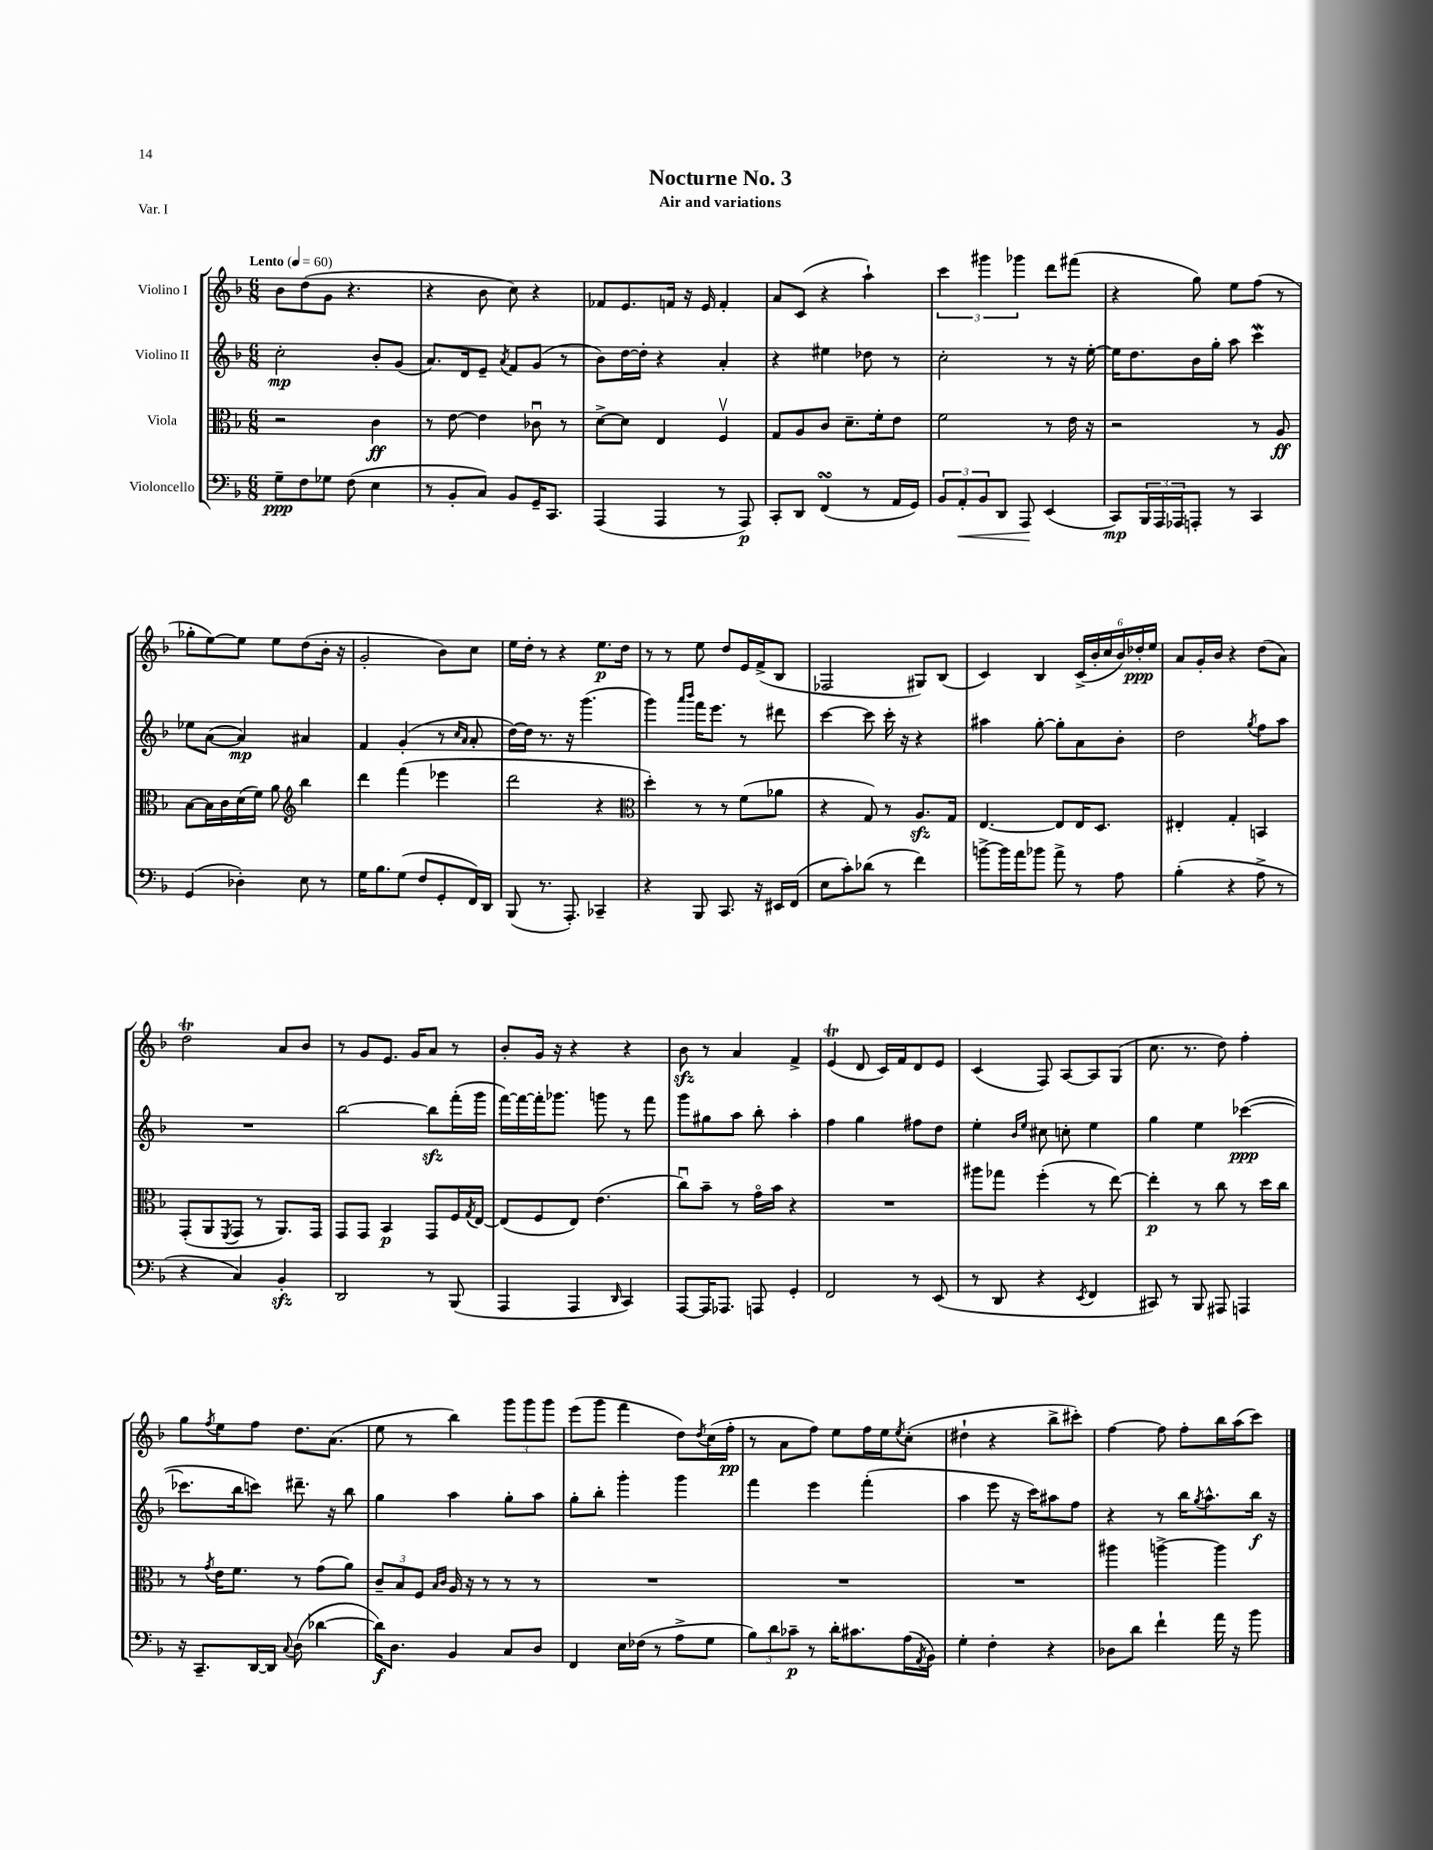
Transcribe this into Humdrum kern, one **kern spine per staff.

**kern	**dynam	**kern	**dynam	**kern	**dynam	**kern	**dynam
*part4	*part4	*part3	*part3	*part2	*part2	*part1	*part1
*staff4	*staff4	*staff3	*staff3	*staff2	*staff2	*staff1	*staff1
*I"Violoncello	*	*I"Viola	*	*I"Violino II	*	*I"Violino I	*
*clefF4	*	*clefC3	*	*clefG2	*	*clefG2	*
*k[b-]	*	*k[b-]	*	*k[b-]	*	*k[b-]	*
*M6/8	*	*M6/8	*	*M6/8	*	*M6/8	*
*MM60	*	*MM60	*	*MM60	*	*MM60	*
=1	=1	=1	=1	=1	=1	=1	=1
!	!	!	!	!	!	!LO:TX:a:B:t=Lento	!
8G~\L	ppp	2r	.	2cc'\	mp	8b-\L	.
8F\	.	.	.	.	.	(8dd\	.
8G-X\J	.	.	.	.	.	8g\J	.
(8F\	.	.	.	.	.	4.r	.
4E\	.	4c\	ff	8b-'/L	.	.	.
.	.	.	.	(8g/J	.	.	.
=2	=2	=2	=2	=2	=2	=2	=2
8r	.	8r	.	8.a/L)	.	4r	.
8BB-'/L	.	[8e\	.	.	.	.	.
.	.	.	.	16d/k	.	.	.
8C/J)	.	4e\]	.	8e~/J	.	8b-\	.
.	.	.	.	8qa/	.	.	.
8BB-/L	.	.	.	8f/L	.	8cc\)	.
16GG~/K	.	8c-Xu\	.	(8g/J	.	4r	.
8.CC/J	.	.	.	.	.	.	.
.	.	8r	.	8r	.	.	.
=3	=3	=3	=3	=3	=3	=3	=3
(4AAA/	.	[8d^\L	.	8b-\L)	.	8f-X/L	.
.	.	8d\J]	.	[16dd\L	.	8.e/	.
.	.	.	.	16dd'\JJ]	.	.	.
4AAA/	.	4E/	.	4r	.	.	.
.	.	.	.	.	.	16fn/Jk	.
.	.	.	.	.	.	16r	.
.	.	.	.	.	.	16e/	.
8r	.	4Fv/	.	4a'/	.	4f'/	.
8AAA/)	p	.	.	.	.	.	.
=4	=4	=4	=4	=4	=4	=4	=4
8CC'/L	.	8G/L	.	4r	.	8a/L	.
8DD/J	.	8A/	.	.	.	(8c/J	.
(4FFsSSs/	.	8c/J	.	4ee#X\	.	4r	.
.	.	8.d~\L	.	.	.	.	.
8r	.	.	.	8dd-X\	.	4aa`\)	.
.	.	16f'\k	.	.	.	.	.
16AA/LL	.	8e\J	.	8r	.	.	.
16GG/JJ)	.	.	.	.	.	.	.
=5	=5	=5	=5	=5	=5	=5	=5
12BB-/L	.	2f\	.	2cc'\	.	6ccc\	.
!	!LO:HP:b	!	!	!	!	!	!
12AA'/	<	.	.	.	.	.	.
12BB-/	.	.	.	.	.	6ggg#X\	.
8DD/J	.	.	.	.	.	.	.
.	.	.	.	.	.	6ggg-X\	.
8AAA/	.	.	.	.	.	.	.
(4EE/	[	8r	.	8r	.	8ddd\L	.
.	.	16e\	.	16r	.	(8fff#X\J	.
.	.	16r	.	[16ee'\	.	.	.
=6	=6	=6	=6	=6	=6	=6	=6
8CC/L)	mp	2r	.	16ee\KL]	.	4r	.
.	.	.	.	8.dd\	.	.	.
24BBB-/L	.	.	.	.	.	.	.
24AAA/	.	.	.	.	.	.	.
24AAA-X/J	.	.	.	.	.	.	.
8AAAn'/J	.	.	.	16b-\L	.	8gg\)	.
.	.	.	.	16gg'\JJ	.	.	.
8r	.	.	.	8aa\	.	8ee\L	.
4CC/	.	8r	.	4cccW\	.	(8ff\J	.
.	.	8A/	ff	.	.	8r	.
!!LO:LB:g=z
=7	=7	=7	=7	=7	=7	=7	=7
(4GG/	.	[8B-\L	.	8ee-X\L	.	8gg-X'\L	.
.	.	16B-\L]	.	([8a\J	.	[8ee\)	.
.	.	16c\	.	.	.	.	.
4D-X'\)	.	(16d\	.	4a/])	mp	8ee\J]	.
.	.	16f\JJ)	.	.	.	.	.
.	.	8a\	.	.	.	8ee\L	.
*	*	*clefG2	*	*	*	*	*
8E\	.	4bb-\	.	4a#X/	.	(8dd\	.
8r	.	.	.	.	.	16b-'\Jk	.
.	.	.	.	.	.	16r	.
=8	=8	=8	=8	=8	=8	=8	=8
16G\KL	.	4ddd\	.	4f/	.	2g'/	.
8.B-\	.	.	.	.	.	.	.
(8G\J	.	(4fff\	.	(4g'/	.	.	.
8F/L	.	.	.	.	.	.	.
8GG'/	.	4eee-X\	.	8r	.	8b-\L)	.
.	.	.	.	16qqcc/LL	.	.	.
.	.	.	.	16qqa/JJ	.	.	.
16FF/L)	.	.	.	8a'/	.	8cc\J	.
16DD/JJ	.	.	.	.	.	.	.
=9	=9	=9	=9	=9	=9	=9	=9
(8BBB-/	.	2ddd\	.	[16dd\LL)	.	16ee\LL	.
.	.	.	.	16dd\JJ]	.	16dd'\JJ	.
8.r	.	.	.	8.r	.	8r	.
.	.	.	.	.	.	4r	.
8.AAA'/)	.	.	.	16r	.	.	.
.	.	.	.	(4.ggg\	.	.	.
4CC-X~/	.	4r	.	.	.	8.ee\L	p
.	.	.	.	.	.	16dd\Jk	.
=10	=10	=10	=10	=10	=10	=10	=10
*	*	*clefC3	*	*	*	*	*
4r	.	4dd'\)	.	4ggg\)	.	8r	.
.	.	.	.	.	.	8r	.
.	.	.	.	16qqaaa/LL	.	.	.
.	.	.	.	16qqbbb-/JJ	.	.	.
8BBB-/	.	8r	.	16fff\KL	.	8ee\	.
.	.	.	.	8.eee\J	.	.	.
8.CC/	.	8r	.	.	.	8dd/L	.
.	.	(8f\L	.	8r	.	16e/L	.
16r	.	.	.	.	.	(16f^/J	.
16EE#X/LL	.	8a-X\J	.	8ddd#X\	.	8B-/J	.
(16FF/JJ	.	.	.	.	.	.	.
=11	=11	=11	=11	=11	=11	=11	=11
8E\L	.	4r	.	[4ccc\	.	2F-X/	.
8c'\)	.	.	.	.	.	.	.
(8d-X\J	.	8G/)	.	8ccc\]	.	.	.
8r	.	8r	.	16ccc'\	.	.	.
.	.	.	.	16r	.	.	.
4f\)	.	8.Azz/L	.	4r	.	8G#X/L)	.
.	.	.	.	.	.	(8B-/J	.
.	.	16G/Jk	.	.	.	.	.
=12	=12	=12	=12	=12	=12	=12	=12
[8bn^\L	.	[4.E/	.	4aa#X\	.	4c/)	.
16b\L]	.	.	.	.	.	.	.
16a\J	.	.	.	.	.	.	.
8b-X\J	.	.	.	[8gg'\	.	4B-/	.
8a^\	.	8E/L]	.	8gg'\L]	.	.	.
8r	.	16E/K	.	8a\	.	(24c^/LL	.
.	.	.	.	.	.	24b-'/	.
.	.	8.D/J	.	.	.	.	.
.	.	.	.	.	.	24cc/	.
8A\	.	.	.	8b-'\J	.	24b-/)	.
.	.	.	.	.	.	24dd-X'/	ppp
.	.	.	.	.	.	24ee/JJ	.
=13	=13	=13	=13	=13	=13	=13	=13
(4B-'\	.	4E#X'/	.	2dd\	.	8a/L	.
.	.	.	.	.	.	16g'/L	.
.	.	.	.	.	.	16b-/JJ	.
4r	.	4G'/	.	.	.	4r	.
.	.	.	.	8qgg/	.	.	.
8A^\	.	4BBn/	.	8ff\L	.	(8dd\L	.
8r	.	.	.	8aa\J	.	8a\J)	.
!!LO:LB:g=z
=14	=14	=14	=14	=14	=14	=14	=14
4r	.	(8GG'/L	.	2.r	.	2ddT\	.
.	.	8AA/	.	.	.	.	.
.	.	8qFF/	.	.	.	.	.
4C/)	.	8GG/J	.	.	.	.	.
.	.	8r	.	.	.	.	.
4BB-zz'/	.	8.AA/L)	.	.	.	8a/L	.
.	.	.	.	.	.	8b-/J	.
.	.	16GG/Jk	.	.	.	.	.
=15	=15	=15	=15	=15	=15	=15	=15
2DD/	.	8GG/L	.	[2bb-\	.	8r	.
.	.	8GG/J	.	.	.	8g/L	.
.	.	4BB-/	p	.	.	8.e/J	.
.	.	.	.	.	.	16g/KL	.
8r	.	8GG/L	.	8bb-zz\L]	.	8a/J	.
(8BBB-/	.	16F/L	.	(16fff'\L	.	8r	.
.	.	8qG/	.	.	.	.	.
.	.	[16E/JJ	.	16ggg\JJ	.	.	.
=16	=16	=16	=16	=16	=16	=16	=16
4AAA/	.	(8E/L]	.	[16fff\LL)	.	8b-'/L	.
.	.	.	.	16fff\_	.	.	.
.	.	8F/	.	16fff'\J]	.	16g/Jk	.
.	.	.	.	8.ggg-X\J	.	16r	.
4AAA/	.	8E/J)	.	.	.	4r	.
.	.	(4.e\	.	8gggn\	.	.	.
16qqDD/	.	.	.	.	.	.	.
4CC/)	.	.	.	8r	.	4r	.
.	.	.	.	8fff\	.	.	.
=17	=17	=17	=17	=17	=17	=17	=17
[8AAA/L	.	8ccu\L)	.	8ggg\L	.	8b-zz\	.
16AAA/K]	.	8b-~\J	.	8gg#X\	.	8r	.
8.AAA-X/J	.	.	.	.	.	.	.
.	.	8r	.	8aa\J	.	4a/	.
8AAAn/	.	16g\LL	.	8bb-'\	.	.	.
.	.	16b-\JJ	.	.	.	.	.
4GG'/	.	4r	.	4aa'\	.	4f^/	.
=18	=18	=18	=18	=18	=18	=18	=18
2FF/	.	2.r	.	4ff\	.	(4et/	.
.	.	.	.	4gg\	.	8d/	.
.	.	.	.	.	.	16c/LL)	.
.	.	.	.	.	.	16f/J	.
8r	.	.	.	8ff#X\L	.	8d/	.
(8EE/	.	.	.	8dd\J	.	8e/J	.
=19	=19	=19	=19	=19	=19	=19	=19
8r	.	8aa#X\L	.	4ee'\	.	(4c/	.
8DD/	.	8gg-X\J	.	.	.	.	.
.	.	.	.	16qqb-/LL	.	.	.
.	.	.	.	16qqee/JJ	.	.	.
4r	.	(4ff'\	.	8cc#X\	.	8F/)	.
.	.	.	.	8ccn'\	.	[8A/L	.
8qEE/	.	.	.	.	.	.	.
4FF/	.	8r	.	4ee\	.	8A/]	.
.	.	[8ee\)	.	.	.	(8G/J	.
=20	=20	=20	=20	=20	=20	=20	=20
8CC#X/)	.	4ee'\]	p	4gg\	.	8.cc\	.
8r	.	.	.	.	.	.	.
.	.	.	.	.	.	8.r	.
8BBB-/	.	8r	.	4ee\	.	.	.
8AAA#X/	.	8cc\	.	.	.	8dd\)	.
4AAAn/	.	8r	.	([4ccc-X\	ppp	4ff'\	.
.	.	16dd\LL	.	.	.	.	.
.	.	16cc\JJ	.	.	.	.	.
!!LO:LB:g=z
=21	=21	=21	=21	=21	=21	=21	=21
16r	.	8r	.	8.ccc-X\L]	.	8gg\L	.
8.CC~/L	.	.	.	.	.	.	.
.	.	8qg/	.	.	.	8qff/	.
.	.	16e\KL	.	.	.	8ee\	.
.	.	8.f\J	.	16bb-\k	.	.	.
[16DD/L	.	.	.	8cccn\J)	.	8ff\J	.
16DD/JJ]	.	.	.	.	.	.	.
8qqC/	.	.	.	.	.	.	.
(8D\	.	8r	.	8.ddd#X~\	.	8.dd\L	.
[4d-X\	.	(8g\L	.	.	.	.	.
.	.	.	.	16r	.	(8.a\J	.
.	.	8a\J)	.	8bb-\	.	.	.
=22	=22	=22	=22	=22	=22	=22	=22
16d-\KL])	f	12c~/L	.	4gg\	.	8ee\	.
8.D\J	.	.	.	.	.	.	.
.	.	12B-/	.	.	.	.	.
.	.	.	.	.	.	8r	.
.	.	12F/J	.	.	.	.	.
.	.	16qqB-/LL	.	.	.	.	.
.	.	16qqc/JJ	.	.	.	.	.
4BB-/	.	16A/	.	4aa\	.	4bb-\)	.
.	.	16r	.	.	.	.	.
.	.	8r	.	.	.	.	.
8C/L	.	8r	.	8gg'\L	.	12ggg\L	.
.	.	.	.	.	.	12ggg\	.
8D/J	.	8r	.	8aa\J	.	.	.
.	.	.	.	.	.	12ggg\J	.
=23	=23	=23	=23	=23	=23	=23	=23
4FF/	.	2.r	.	8gg'\L	.	(8eee\L	.
.	.	.	.	8bb-'\J	.	8ggg\J	.
16E\LL	.	.	.	4ggg'\	.	4fff\	.
(16F-X\JJ	.	.	.	.	.	.	.
8r	.	.	.	.	.	.	.
8A^\L	.	.	.	4ggg\	.	8dd\L)	.
.	.	.	.	.	.	8qdd/	.
8G\J	.	.	.	.	.	(16cc\L	.
.	.	.	.	.	.	16ff'\JJ	pp
=24	=24	=24	=24	=24	=24	=24	=24
12B-\L)	.	2.r	.	4fff\	.	8r	.
12d\	.	.	.	.	.	.	.
.	.	.	.	.	.	8a\L	.
12c-X~\J	p	.	.	.	.	.	.
8r	.	.	.	4eee\	.	8ff\J)	.
16d'\KL	.	.	.	.	.	8ee\L	.
8.c#X\	.	.	.	.	.	.	.
.	.	.	.	(4fff'\	.	16ff\L	.
.	.	.	.	.	.	16ee\J	.
.	.	.	.	.	.	8qee/	.
(16A\L	.	.	.	.	.	(8cc'\J	.
8qAA/	.	.	.	.	.	.	.
16BB-\JJ)	.	.	.	.	.	.	.
=25	=25	=25	=25	=25	=25	=25	=25
4G'\	.	2.r	.	4aa\	.	4dd#X`\	.
4F'\	.	.	.	8eee\	.	4r	.
.	.	.	.	16r	.	.	.
.	.	.	.	16ccc\KL)	.	.	.
4r	.	.	.	8aa#X\	.	8bb-^\L	.
.	.	.	.	8ff\J	.	8ccc#X'\J)	.
=26	=26	=26	=26	=26	=26	=26	=26
8D-X\L	.	4aa#X\	.	4r	.	[4ff\	.
8d\J	.	.	.	.	.	.	.
4f`\	.	[4aan^\	.	8r	.	8ff\]	.
.	.	.	.	16bb-\KL	.	8ff'\L	.
.	.	.	.	8qgg/	.	.	.
.	.	.	.	8.aa^^\	.	.	.
16a\	.	4aa\]	.	.	.	16bb-\L	.
16r	.	.	.	.	.	(16aa\J	.
8b-\	.	.	.	16bb-\Jk	f	8ccc\J)	.
.	.	.	.	16r	.	.	.
==	==	==	==	==	==	==	==
*-	*-	*-	*-	*-	*-	*-	*-
